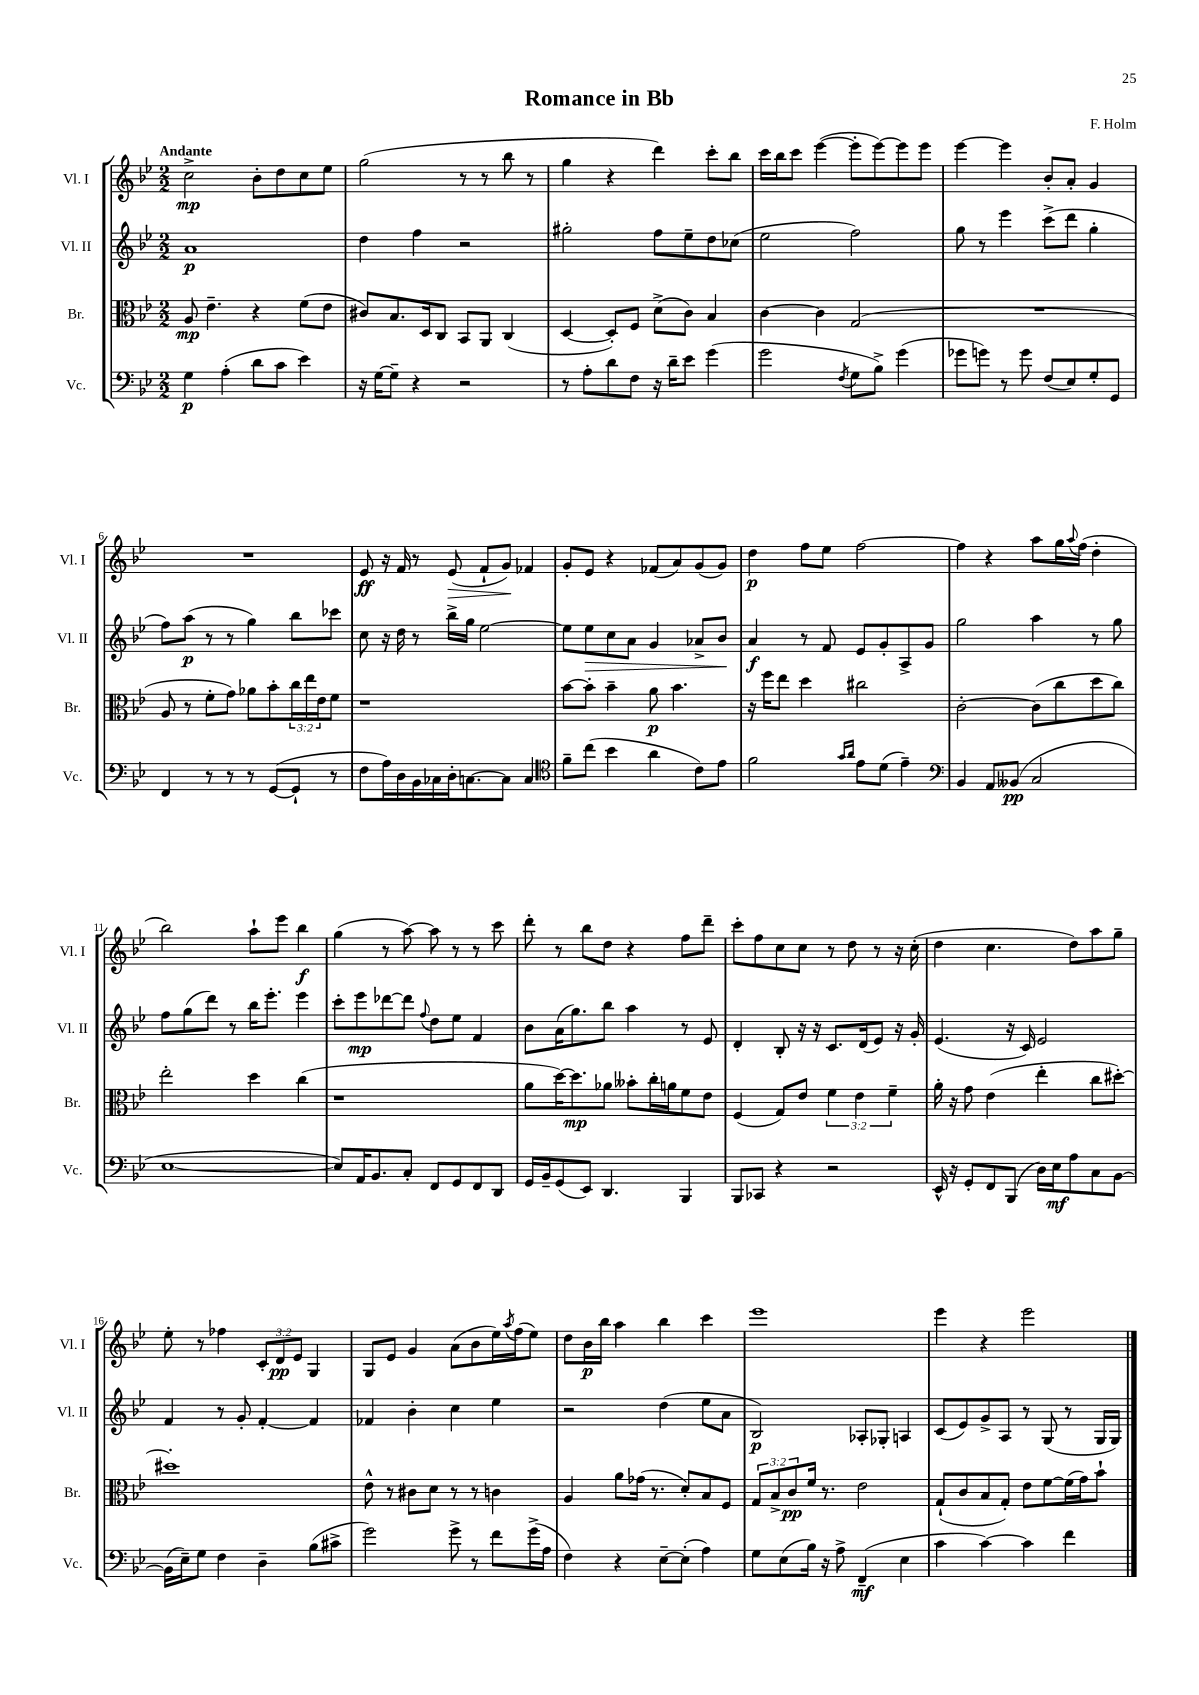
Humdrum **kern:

**kern	**dynam	**kern	**dynam	**kern	**dynam	**kern	**dynam
*part4	*part4	*part3	*part3	*part2	*part2	*part1	*part1
*staff4	*staff4	*staff3	*staff3	*staff2	*staff2	*staff1	*staff1
*I"Vc.	*	*I"Br.	*	*I"Vl. II	*	*I"Vl. I	*
*I'Vc.	*	*I'Br.	*	*I'Vl. II	*	*I'Vl. I	*
*clefF4	*	*clefC3	*	*clefG2	*	*clefG2	*
*k[b-e-]	*	*k[b-e-]	*	*k[b-e-]	*	*k[b-e-]	*
*M2/2	*	*M2/2	*	*M2/2	*	*M2/2	*
=1	=1	=1	=1	=1	=1	=1	=1
!	!	!	!	!	!	!LO:TX:a:B:t=Andante	!
4G\	p	8A/	mp	1a	p	2cc^\	mp
.	.	4.e-~\	.	.	.	.	.
(4A'\	.	.	.	.	.	.	.
8d\L	.	4r	.	.	.	8b-'\L	.
8c\J	.	.	.	.	.	8dd\	.
4e-\)	.	(8f\L	.	.	.	8cc\	.
.	.	8e-\J	.	.	.	8ee-\J	.
=2	=2	=2	=2	=2	=2	=2	=2
16r	.	8c#X/L)	.	4dd\	.	(2gg\	.
[16G\KL	.	.	.	.	.	.	.
8G~\J]	.	8.B-/	.	.	.	.	.
4r	.	.	.	4ff\	.	.	.
.	.	16D/k	.	.	.	.	.
.	.	8C/J	.	.	.	.	.
2r	.	8BB-/L	.	2r	.	8r	.
.	.	8AA/J	.	.	.	8r	.
.	.	(4C/	.	.	.	8bb-\	.
.	.	.	.	.	.	8r	.
=3	=3	=3	=3	=3	=3	=3	=3
8r	.	[4D/	.	2gg#X'\	.	4gg\	.
8A'\L	.	.	.	.	.	.	.
8d\	.	8D'/L])	.	.	.	4r	.
8F\J	.	8F/J	.	.	.	.	.
16r	.	(8d^\L	.	8ff\L	.	4ddd\)	.
16d~\KL	.	.	.	.	.	.	.
8e-\J	.	8c\J)	.	8ee-~\	.	.	.
(4g\	.	4B-/	.	8dd\	.	8ccc'\L	.
.	.	.	.	(8cc-X\J	.	8bb-\J	.
=4	=4	=4	=4	=4	=4	=4	=4
2g\	.	[4c\	.	2ee-\	.	16ccc\LL	.
.	.	.	.	.	.	16bb-\J	.
.	.	.	.	.	.	8ccc\J	.
.	.	4c\]	.	.	.	([4eee-\	.
8qF/	.	.	.	.	.	.	.
8G\L	.	(2G/	.	2ff\)	.	8eee-'\L]	.
8B-^\J)	.	.	.	.	.	[8eee-\)	.
(4g\	.	.	.	.	.	8eee-\]	.
.	.	.	.	.	.	8eee-\J	.
=5	=5	=5	=5	=5	=5	=5	=5
8g-X\L	.	1r	.	8gg\	.	[4eee-\	.
8gn\J)	.	.	.	8r	.	.	.
8r	.	.	.	4eee-\	.	4eee-\]	.
8g\	.	.	.	.	.	.	.
(8F/L	.	.	.	(8ccc^\L	.	8b-'/L	.
8E-/)	.	.	.	8ddd\J	.	8a'/J	.
8G'/	.	.	.	4gg'\	.	4g/	.
8GG/J	.	.	.	.	.	.	.
!!LO:LB:g=z
=6	=6	=6	=6	=6	=6	=6	=6
4FF/	.	8A/	.	8ff\L)	.	1r	.
.	.	8r	.	(8aa\J	p	.	.
8r	.	8f'\L	.	8r	.	.	.
8r	.	8g\J)	.	8r	.	.	.
8r	.	8a-X\L	.	4gg\)	.	.	.
([8GG/L	.	8b-'\	.	.	.	.	.
8GG`/J]	.	24cc\L	.	8bb-\L	.	.	.
.	.	24ee-\	.	.	.	.	.
.	.	24e-\J	.	.	.	.	.
8r	.	8f\J	.	8ccc-X\J	.	.	.
=7	=7	=7	=7	=7	=7	=7	=7
8F\L	.	1r	.	8cc\	.	8e-/	ff
16A\L)	.	.	.	16r	.	16r	.
16D\	.	.	.	16dd\	.	16f/	.
16BB-\	.	.	.	8r	.	8r	.
16C-X\	.	.	.	.	.	.	.
!	!	!	!	!	!	!	!LO:HP:b
16D'\J	.	.	.	16bb-^\LL	.	(8e-/	>
[8.Cn\	.	.	.	16gg\JJ	.	.	.
.	.	.	.	[2ee-\	.	8f`/L	.
8C\J]	.	.	.	.	.	8g/J)	.
4C/	.	.	.	.	.	4f-X/	]
=8	=8	=8	=8	=8	=8	=8	=8
*clefC4	*	*	*	*	*	*	*
8f~\L	.	[8b-\L	.	8ee-\L]	.	8g'/L	.
!	!	!	!	!	!LO:HP:b	!	!
(8cc\J	.	8b-'\J]	.	8ee-\	>	8e-/J	.
4b-\	.	4b-~\	.	8cc\	.	4r	.
.	.	.	.	8a\J	.	.	.
4a\	.	8a\	p	4g/	.	(8f-X/L	.
.	.	4.b-\	.	.	.	8a/)	.
8c\L)	.	.	.	8a-X^/L	.	(8g/	.
8e-\J	.	.	.	8b-/J	.	8g/J)	.
.	.	.	.	.	]	.	.
=9	=9	=9	=9	=9	=9	=9	=9
2f\	.	16r	.	4a/	f	4dd\	p
.	.	16ff\KL	.	.	.	.	.
.	.	8ee-\J	.	.	.	.	.
.	.	4dd\	.	8r	.	8ff\L	.
.	.	.	.	8f/	.	8ee-\J	.
16qqg/LL	.	.	.	.	.	.	.
16qqa/JJ	.	.	.	.	.	.	.
8e-\L	.	2cc#X\	.	8e-/L	.	[2ff\	.
(8d\J	.	.	.	8g'/	.	.	.
4e-~\)	.	.	.	8A^/	.	.	.
.	.	.	.	8g/J	.	.	.
=10	=10	=10	=10	=10	=10	=10	=10
*clefF4	*	*	*	*	*	*	*
4BB-/	.	[2c'\	.	2gg\	.	4ff\]	.
8AA/L	.	.	.	.	.	4r	.
(8BB--X/J	pp	.	.	.	.	.	.
2C/	.	(8c\L]	.	4aa\	.	8aa\L	.
.	.	8cc\	.	.	.	16gg\L	.
.	.	.	.	.	.	8qqaa/	.
.	.	.	.	.	.	(16ff\JJ	.
.	.	8dd\	.	8r	.	4dd'\	.
.	.	8cc\J)	.	8gg\	.	.	.
!!LO:LB:g=z
=11	=11	=11	=11	=11	=11	=11	=11
[1E-	.	2ee-'\	.	8ff\L	.	2bb-\)	.
.	.	.	.	(8gg\	.	.	.
.	.	.	.	8ddd\J)	.	.	.
.	.	.	.	8r	.	.	.
.	.	4dd\	.	16bb-\KL	.	8aa`\L	.
.	.	.	.	8.eee-'\J	.	.	.
.	.	.	.	.	.	8eee-\J	.
.	.	(4cc\	.	4eee-\	.	4bb-\	f
=12	=12	=12	=12	=12	=12	=12	=12
8E-/L])	.	1r	.	8ccc'\L	.	(4gg\	.
16AA/K	.	.	.	8eee-\	mp	.	.
8.BB-/	.	.	.	.	.	.	.
.	.	.	.	[8ddd-X\	.	8r	.
8C'/J	.	.	.	8ddd-\J]	.	[8aa\)	.
.	.	.	.	8qqff/	.	.	.
8FF/L	.	.	.	8dd\L	.	8aa\]	.
8GG/	.	.	.	8ee-\J	.	8r	.
8FF/	.	.	.	4f/	.	8r	.
8DD/J	.	.	.	.	.	8ccc\	.
=13	=13	=13	=13	=13	=13	=13	=13
16GG/LL	.	8a\L	.	8b-\L	.	8ddd'\	.
16BB-~/J	.	.	.	.	.	.	.
(8GG/	.	[16dd\K)	.	(16a\K	.	8r	.
.	.	8.dd\]	mp	8.gg\)	.	.	.
8EE-/J)	.	.	.	.	.	8bb-\L	.
4.DD/	.	8a-X\J	.	8bb-\J	.	8dd\J	.
.	.	8b--X'\L	.	4aa\	.	4r	.
.	.	16cc'\L	.	.	.	.	.
.	.	16an\J	.	.	.	.	.
4BBB-/	.	8f\	.	8r	.	8ff\L	.
.	.	8e-\J	.	8e-/	.	8ddd~\J	.
=14	=14	=14	=14	=14	=14	=14	=14
8BBB-/L	.	(4F/	.	4d'/	.	8ccc'\L	.
8CC-X/J	.	.	.	.	.	8ff\	.
4r	.	8G/L)	.	8B-'/	.	8cc\	.
.	.	8e-/J	.	16r	.	8cc\J	.
.	.	.	.	16r	.	.	.
2r	.	6f\	.	8.c/L	.	8r	.
.	.	.	.	.	.	8dd\	.
.	.	6e-\	.	.	.	.	.
.	.	.	.	(16d/k	.	.	.
.	.	.	.	8e-/J)	.	8r	.
.	.	6f~\	.	.	.	.	.
.	.	.	.	16r	.	16r	.
.	.	.	.	16g'/	.	(16cc'\	.
=15	=15	=15	=15	=15	=15	=15	=15
16EE-^^/	.	16a'\	.	(4.e-/	.	4dd\	.
16r	.	16r	.	.	.	.	.
8GG'/L	.	8g\	.	.	.	.	.
8FF/	.	(4e-\	.	.	.	4.cc\	.
(8BBB-/J	.	.	.	16r	.	.	.
.	.	.	.	16c/)	.	.	.
16D\LL)	.	4ee-'\	.	2e-/	.	.	.
16E-\J	mf	.	.	.	.	.	.
8A\	.	.	.	.	.	8dd\L)	.
8C\	.	8cc\L	.	.	.	8aa\	.
[8BB-\J	.	[8dd#X'\J)	.	.	.	8gg~\J	.
!!LO:LB:g=z
=16	=16	=16	=16	=16	=16	=16	=16
(16BB-\LL]	.	1dd#X']	.	4f/	.	8ee-'\	.
16E-~\J)	.	.	.	.	.	.	.
8G\J	.	.	.	.	.	8r	.
4F\	.	.	.	8r	.	4ff-X\	.
.	.	.	.	8g'/	.	.	.
4D~\	.	.	.	[4f'/	.	12c'/L	.
.	.	.	.	.	.	12d/	pp
.	.	.	.	.	.	12e-/J	.
(8B-\L	.	.	.	4f/]	.	4G/	.
8c#X^\J	.	.	.	.	.	.	.
=17	=17	=17	=17	=17	=17	=17	=17
2g\)	.	8e-^^\	.	4f-X/	.	8G/L	.
.	.	8r	.	.	.	8e-/J	.
.	.	8c#X\L	.	4b-'\	.	4g/	.
.	.	8d\J	.	.	.	.	.
8g^\	.	8r	.	4cc\	.	(8a\L	.
8r	.	8r	.	.	.	8b-\	.
8f\L	.	4cn\	.	4ee-\	.	16ee-\L)	.
.	.	.	.	.	.	8qaa/	.
.	.	.	.	.	.	(16ff\J	.
(16g^\L	.	.	.	.	.	8ee-\J)	.
16A\JJ	.	.	.	.	.	.	.
=18	=18	=18	=18	=18	=18	=18	=18
4F\)	.	4A/	.	2r	.	8dd\L	.
.	.	.	.	.	.	16b-\L	p
.	.	.	.	.	.	16bb-\JJ	.
4r	.	8a\L	.	.	.	4aa\	.
.	.	(16g-X\Jk	.	.	.	.	.
.	.	8.r	.	.	.	.	.
[8E-~\L	.	.	.	(4dd\	.	4bb-\	.
(8E-'\J]	.	8d'/L)	.	.	.	.	.
4A\)	.	8B-/	.	8ee-\L	.	4ccc\	.
.	.	8F/J	.	8a\J	.	.	.
=19	=19	=19	=19	=19	=19	=19	=19
8G\L	.	12G/L	.	2B-/)	p	1eee-	.
.	.	12B-^/	.	.	.	.	.
(8E-\	.	.	.	.	.	.	.
.	.	12c/	pp	.	.	.	.
16B-\Jk)	.	16f/Jk	.	.	.	.	.
16r	.	8.r	.	.	.	.	.
8A^\	.	.	.	.	.	.	.
(4FF~/	mf	2e-\	.	8A-X'/L	.	.	.
.	.	.	.	8G-X'/J	.	.	.
4E-\	.	.	.	4An/	.	.	.
=20	=20	=20	=20	=20	=20	=20	=20
4c\	.	(8G`/L	.	(8c/L	.	4eee-\	.
.	.	8c/	.	8e-/)	.	.	.
[4c\)	.	8B-/	.	8g^/	.	4r	.
.	.	8G'/J)	.	8A/J	.	.	.
4c\]	.	8e-\L	.	8r	.	2eee-\	.
.	.	[8f\	.	(8G/	.	.	.
4f\	.	(16f\L]	.	8r	.	.	.
.	.	16g\J)	.	.	.	.	.
.	.	8b-`\J	.	16G/LL	.	.	.
.	.	.	.	16G/JJ)	.	.	.
==	==	==	==	==	==	==	==
*-	*-	*-	*-	*-	*-	*-	*-
